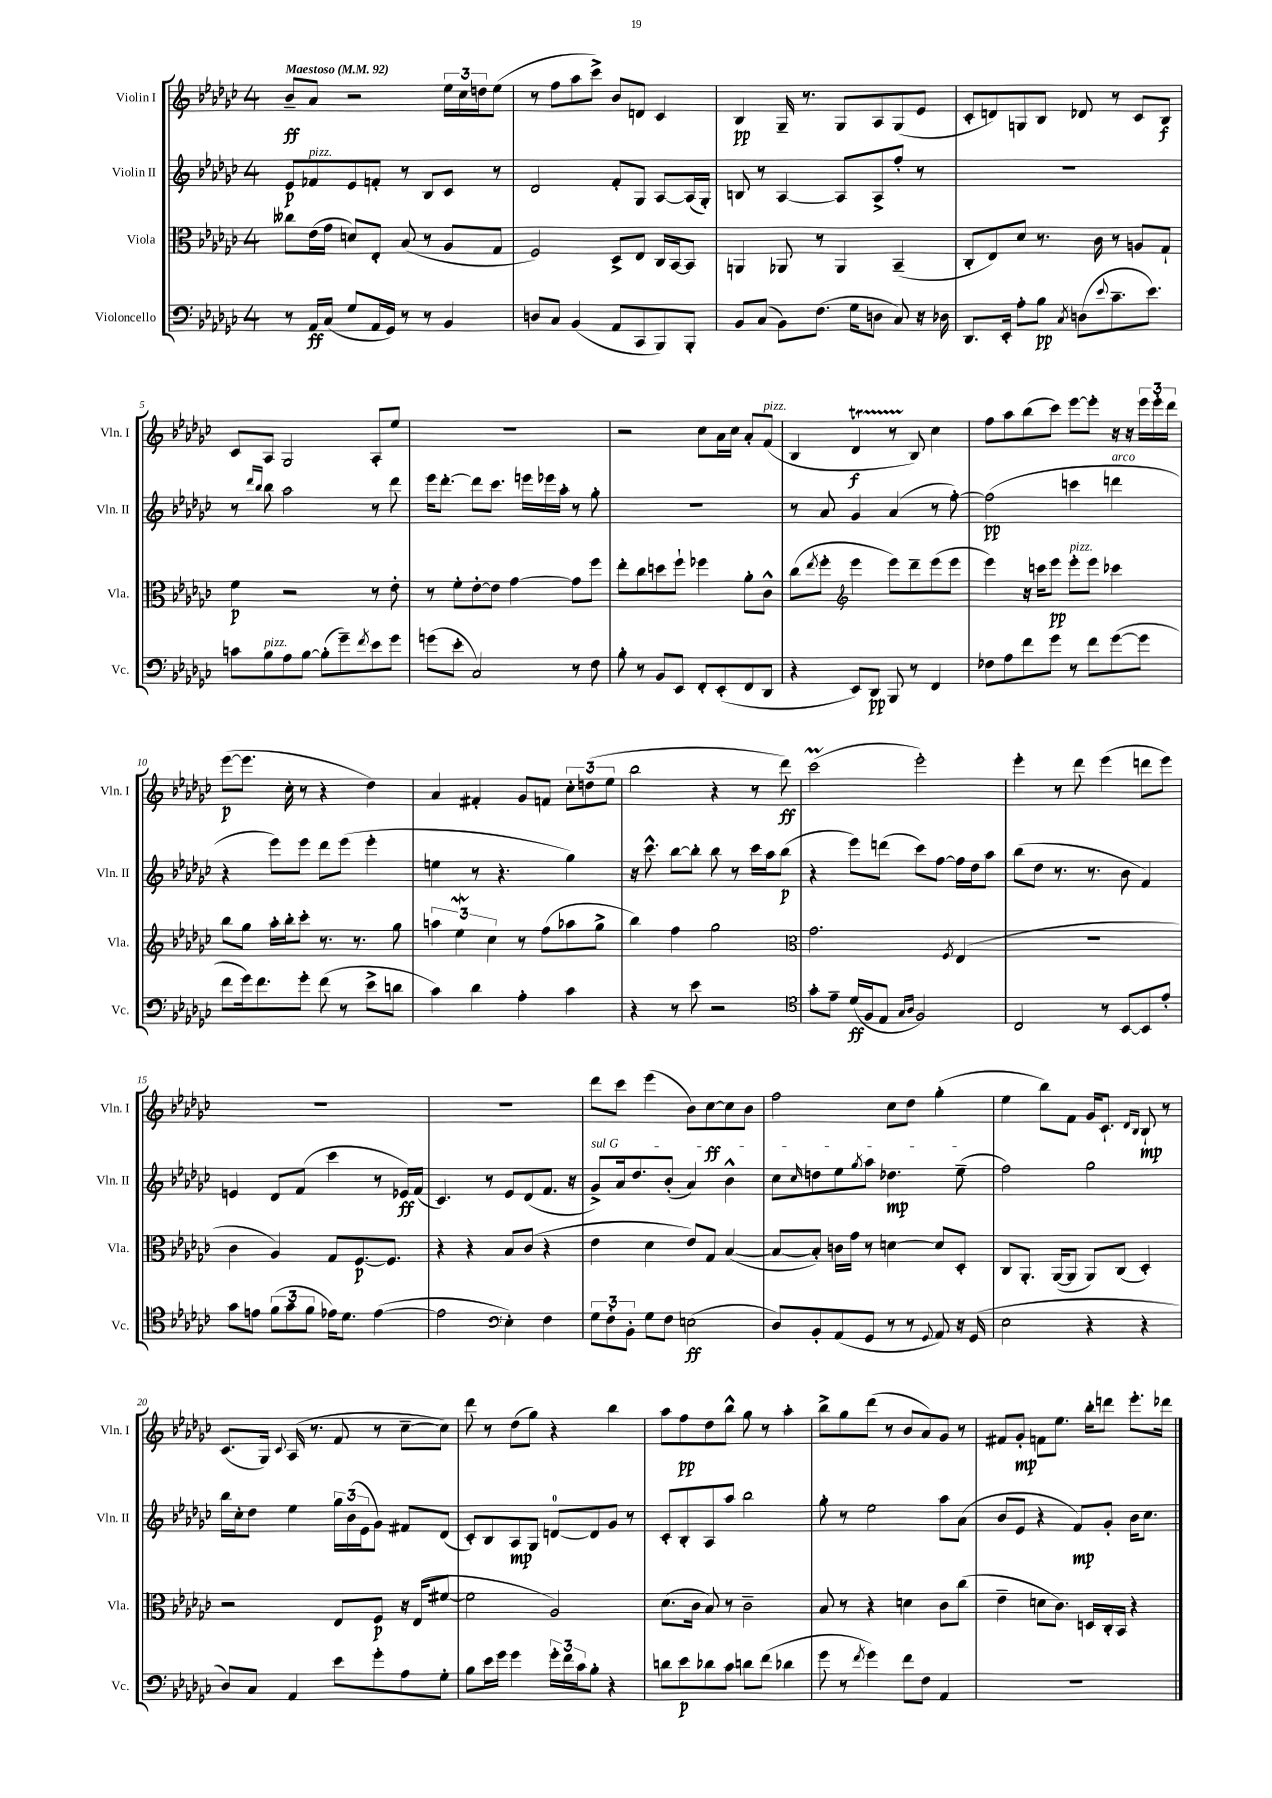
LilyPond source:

<<
\new StaffGroup <<
\new Staff = "s0" \with { instrumentName = "Violin I" shortInstrumentName = "Vln. I" } {
    \clef treble \key ges \major \once \override Staff.TimeSignature.style = #'single-digit \time 4/4 \tempo "Maestoso" 4 = 92
    bes'8--\ff aes'8 r2 \tuplet 3/2 { ees''16 ces''16 d''16 } ees''8( |
    r8 f''8 aes''8 ces'''8->) bes'8 d'8 ces'4 |
    bes4\pp ges16-- r8. ges8 aes8 ges8( ees'8 |
    ces'8-. d'8) g8 bes8 des'8 r8 ces'8 bes8\f |
    ces'8 aes8 ges2 aes8-. ees''8 |
    R1 |
    r2 ces''8 aes'16 ces''16 aes'8-. f'8^\markup { \italic "pizz." }( |
    bes4 des'4\startTrillSpan\f r8 bes8\stopTrillSpan) ces''4 |
    f''8 aes''8 bes''8( ces'''8) ees'''8~ ees'''8-. r16 r16 \tuplet 3/2 { ees'''16 ees'''16-. des'''16 } |
    ees'''8~\p( ees'''8. ces''16-. r8 r4 des''4) |
    aes'4 fis'4-. ges'8 f'8 \tuplet 3/2 { ces''8-. d''8( ees''8 } |
    bes''2 r4 r8 des'''8\ff) |
    ces'''2\prall( ees'''2-.) |
    ees'''4-. r8 des'''8 ees'''4( d'''8 ees'''8) |
    r1 |
    r1 |
    des'''8 ces'''8 ees'''4( bes'8) ces''8~\ff ces''8 bes'8 |
    f''2 ces''8 des''8 ges''4-.( |
    ees''4 bes''8) f'8 ges'16 ces'8.-! \grace { des'16 bes16 } bes8-!\mp r8 |
    ces'8.( ges16) \appoggiatura { ces'8 } aes16( r8. f'8 r8 ces''8~-- ces''8) |
    des'''8 r8 des''8( ges''8) r4 bes''4 |
    aes''8 f''8\pp des''8 bes''8-^ ges''8 r8 aes''4-. |
    bes''8-> ges''8 des'''8( r8 bes'8 aes'8) ges'8 r8 |
    fis'8 ges'8-.\mp f'8 ees''8. bes''16-. d'''8 ees'''8.-. des'''16 \bar "|." |
}
\new Staff = "s1" \with { instrumentName = "Violin II" shortInstrumentName = "Vln. II" } {
    \clef treble \key ges \major \once \override Staff.TimeSignature.style = #'single-digit \time 4/4
    ees'8\p fes'8^\markup { \italic "pizz." } ees'8 f'8-. r8 bes8 ces'8 r8 |
    des'2 f'8-. ges8 aes8~ aes16( ges16-.) |
    b8 r8 aes4~ aes8 aes8-> f''8-. r8 |
    R1 |
    r8 \grace { des'''16 bes''16 } bes''8 aes''2 r8 des'''8 |
    ees'''16 des'''8.~-. des'''8 ces'''8. e'''16 ees'''16 aes''16-. r8 ges''8-. |
    R1 |
    r8 aes'8 ges'4 aes'4( r8 f''8~-.) |
    f''2\pp( c'''4 d'''4^\markup { \italic "arco" } |
    r4 ees'''8) ees'''8 des'''8 ees'''8( ees'''4-. |
    e''4 r8 r4. ges''4) |
    r16 ces'''8.-^ bes''8~ bes''8-. bes''8 r8 ces'''16 aes''16 bes''8\p( |
    r4 ees'''8) d'''8( ces'''8) f''8~ f''16 des''16 aes''8 |
    bes''8( des''8 r8. r8. bes'8 f'4) |
    e'4 des'8 f'8( ces'''4 r8 ees'16\ff) f'16( |
    ces'4.) r8 ees'8 des'8( f'8. r16 |
    \once \override TextSpanner.bound-details.left.text = \markup { \italic "sul G" } ges'8->\startTextSpan) aes'16 des''8. bes'8-.( aes'4) bes'4-^ |
    ces''8 \grace { ces''16 } d''8 ees''8 \acciaccatura { ges''8 } aes''8 des''4.\mp ees''8--\stopTextSpan( |
    f''2) ges''2 |
    bes''16 ces''16-. des''8 ees''4 \tuplet 3/2 { ges''16 bes'16( ees'16 } ges'8) fis'8 des'8( |
    ces'8-.) bes8 aes8\mp ges8 d'8-0~ d'8 ges'8 r8 |
    ces'8-. bes8-. aes8 aes''8 bes''2 |
    ges''8-. r8 ees''2 aes''8 aes'8( |
    bes'8 ees'8 r4 f'8\mp) ges'8-. bes'16 ces''8. \bar "|." |
}
\new Staff = "s2" \with { instrumentName = "Viola" shortInstrumentName = "Vla." } {
    \clef alto \key ges \major \once \override Staff.TimeSignature.style = #'single-digit \time 4/4
    ceses''8 ees'16( ges'16 d'8) ees8-. bes8( r8 aes8 ges8 |
    f2) des8-> ees8 ces16 bes,16~ bes,8 |
    a,4 aes,8 r8 aes,4 bes,4--( |
    ces8-. ees8) des'8 r8. ces'16 r8 a8 ges8-! |
    f'4\p r2 r8 ees'8-. |
    r8 f'8-. ees'8~-. ees'8 ges'4~ ges'8 f''8 |
    ees''8-. ces''8 d''8 f''8-! fes''4 aes'8-. ces'8-^ |
    ces''8( \acciaccatura { ees''8 } f''8-. \clef treble ees'''4 ees'''8) des'''8-- ees'''8( ees'''8 |
    ees'''4) r16 c'''16 ees'''8\pp ees'''8-.^\markup { \italic "pizz." } ees'''8 ces'''4 |
    bes''8 ges''8 aes''16-. bes''16-. ces'''8-. r8. r8. ges''8 |
    \tuplet 3/2 { a''4 ees''4\mordent ces''4 } r8 f''8( aes''8 ges''8-> |
    bes''4) f''4 ges''2 |
    \clef alto ges'2. \acciaccatura { f8 } ees4( |
    R1 |
    ces'4 aes4) ges8 f8.~\p f8. |
    r4 r4 bes8 ces'8( r4 |
    ees'4 des'4 ees'8) ges8 bes4~( |
    bes8~ bes8-.) c'16 ges'16 r8 d'4~ d'8 des8-. |
    ces8 aes,8.-. aes,16~( aes,8 aes,8) ces8( des4-.) |
    r2 ees8 f8\p r16 ees16( fis'8~ |
    fis'2 aes2) |
    des'8.( ces'16 bes8) r8 ces'2-- |
    bes8 r8 r4 d'4 ces'8 ces''8( |
    ees'4-- d'8 ces'8.) d16 ces16-. bes,16 r4 \bar "|." |
}
\new Staff = "s3" \with { instrumentName = "Violoncello" shortInstrumentName = "Vc." } {
    \clef bass \key ges \major \once \override Staff.TimeSignature.style = #'single-digit \time 4/4
    r8 aes,16\ff ces16( ges8 aes,16 ges,16) r8 r8 bes,4 |
    d8 ces8 bes,4( aes,8 ces,8 bes,,8) bes,,8-. |
    bes,8 ces8( bes,8) f8.( ges16 d8 ces8) r16 des16 |
    des,8. ees,16-. aes8-. bes8\pp \acciaccatura { ces8 } d8( \appoggiatura { ees'8 } ces'8.-- ees'8.) |
    c'8 bes8^\markup { \italic "pizz." } aes8 bes8~ bes8-.( ges'8--) \acciaccatura { f'8 } ees'8 ges'8 |
    g'8( ees'8-. ces2) r8 f8 |
    bes8-. r8 bes,8 ees,8 f,8-. ees,8-.( f,8 des,8 |
    r4 ees,8) des,8\pp bes,,8 r8 f,4 |
    fes8 aes8 f'8 ges'8 r8 f'8 ges'8~( ges'8 |
    f'8 ges'16) f'8. ges'8-. f'8( r8 ees'8-> d'8 |
    ces'4) des'4 aes4-. ces'4 |
    r4 r8 ees'8 r2 |
    \clef tenor ges'8-. ees'8-- des'16\ff( f16 ees8 \grace { ges16 aes16 } f2) |
    ces2 r8 bes,8~ bes,8 ees'8-. |
    ges'8 e'8 \tuplet 3/2 { f'8( ges'8 f'8 } ees'16) des'8. ees'4~( |
    ees'2 \clef bass ees4-.) f4 |
    \tuplet 3/2 { ges8 f8-. bes,8-. } ges8 f8 e2\ff( |
    des8) bes,8-. aes,8( ges,8 r8 r8 \appoggiatura { ges,8 } aes,8) r16 ges,16( |
    ees2 r4 r4 |
    des8) ces8 aes,4 ees'8 ges'8-. aes8 ges8-. |
    bes8 ees'16 ges'16 ges'4 \tuplet 3/2 { ges'16-. f'16 ces'16 } bes8-. r4 |
    d'8 ees'8\p des'8 ces'8 d'8 f'8( des'4 |
    ges'8 r8 \acciaccatura { f'8 } ges'4) f'8 f8 aes,4 |
    r1 \bar "|." |
}
>>
>>
